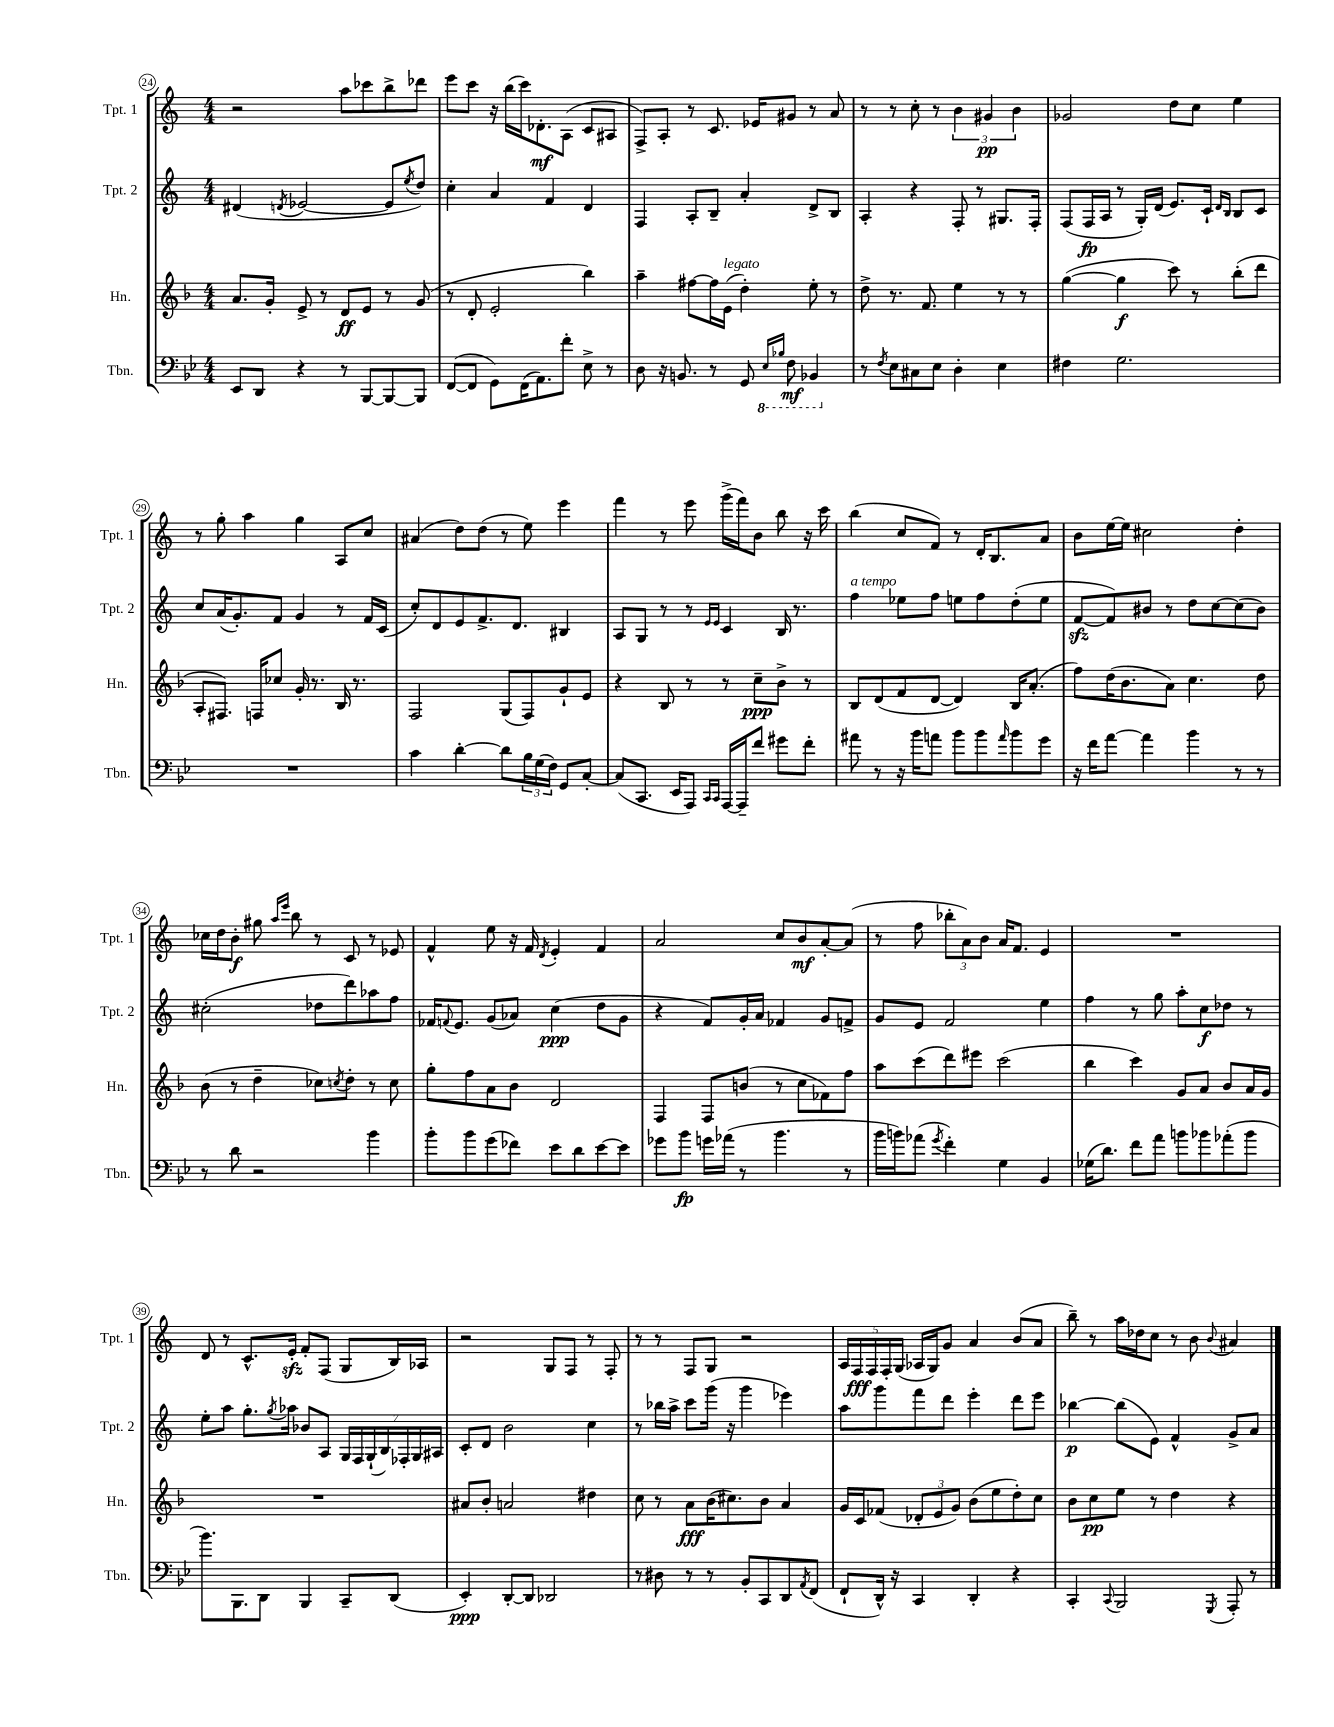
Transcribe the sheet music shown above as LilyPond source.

<<
\new StaffGroup <<
\new Staff = "s0" \with { instrumentName = "Tpt. 1" shortInstrumentName = "Tpt. 1" } {
    \clef treble \key c \major \numericTimeSignature \time 4/4
    r2 a''8 ces'''8 b''8-> des'''8 |
    e'''8 c'''8 r16 b''16( c'''16) des'8.-.\mf a8( c'8 ais8 |
    f8->) a8-. r8 c'8. ees'16 gis'8 r8 a'8 |
    r8 r8 c''8-. r8 \tuplet 3/2 { b'4 gis'4\pp b'4 } |
    ges'2 d''8 c''8 e''4 |
    r8 g''8-. a''4 g''4 a8 c''8 |
    ais'4( d''8) d''8( r8 e''8) e'''4 |
    f'''4 r8 e'''8 g'''16->( f'''16) b'8 b''8 r16 c'''16 |
    b''4( c''8 f'8) r8 d'16-. b8. a'8 |
    b'8 e''16~ e''16 cis''2 d''4-. |
    ces''16 d''16 b'8-.\f gis''8 \grace { a''16 e'''16 } b''8 r8 c'8 r8 ees'8 |
    f'4-^ e''8 r16 f'16 \acciaccatura { d'8 } e'4-. f'4 |
    a'2 c''8 b'8\mf a'8~-. a'8( |
    r8 f''8 \tuplet 3/2 { bes''8-. a'8) b'8 } a'16 f'8. e'4 |
    R1 |
    d'8 r8 c'8.-^ e'16-.\sfz f'8-. f8( g8 b16) aes16 |
    r2 g8 f8 r8 f8-. |
    r8 r8 f8 g8 r2 |
    \tuplet 5/4 { a16 f16\fff f16 f16-. g16( } aes16 g16) g'8 a'4 b'8( a'8 |
    b''8--) r8 a''16 des''16 c''8 r8 b'8 \appoggiatura { b'8 } ais'4 \bar "|." |
}
\new Staff = "s1" \with { instrumentName = "Tpt. 2" shortInstrumentName = "Tpt. 2" } {
    \clef treble \key c \major \numericTimeSignature \time 4/4
    dis'4( \acciaccatura { d'8 } ees'2~ ees'8 \acciaccatura { e''8 } d''8) |
    c''4-. a'4 f'4 d'4 |
    f4 a8-. b8-- a'4-. d'8-> b8 |
    a4-. r4 f8-. r8 gis8. f16-. |
    f8( f16\fp a16 r8 g16-.) d'16( e'8.) c'16-! \grace { d'16 b16 } b8 c'8 |
    c''8 a'16( g'8.-.) f'8 g'4 r8 f'16 c'16( |
    c''8-.) d'8 e'8 f'8.-> d'8. bis4 |
    a8 g8 r8 r8 \grace { e'16 e'16 } c'4 b16 r8. |
    f''4^\markup { \italic "a tempo" } ees''8 f''8 e''8 f''8 d''8-.( e''8 |
    f'8~\sfz f'8) bis'8 r8 d''8 c''8~ c''8( bis'8) |
    cis''2-.( des''8 d'''8) aes''8 f''8 |
    fes'16 \appoggiatura { f'8 } e'8. g'8( aes'8) c''4\ppp( d''8 g'8 |
    r4 f'8) g'16-. a'16 fes'4 g'8 f'8-> |
    g'8 e'8 f'2 e''4 |
    f''4 r8 g''8 a''8-. c''8\f des''8 r8 |
    e''8-. a''8 g''8.-. \acciaccatura { g''8 } aes''16 bes'8 a8 \tuplet 7/4 { g16 f16 g16-!( b16) fes16-. g16 ais16 } |
    c'8-. d'8 b'2 c''4 |
    r8 bes''16 a''16-> c'''8 g'''16( r16 g'''4 ees'''4) |
    a''8 g'''8 f'''8 d'''8 e'''4-. d'''8 e'''8 |
    bes''4~\p bes''8( e'8) f'4-^ g'8-> a'8 \bar "|." |
}
\new Staff = "s2" \with { instrumentName = "Hn." shortInstrumentName = "Hn." } {
    \clef treble \key f \major \numericTimeSignature \time 4/4
    a'8. g'16-. e'8-> r8 d'8\ff e'8 r8 g'8( |
    r8 d'8-. e'2-. bes''4) |
    a''4-- fis''8~ fis''16 e'16^\markup { \italic "legato" }( d''4-.) e''8-. r8 |
    d''8-> r8. f'8. e''4 r8 r8 |
    g''4~( g''4\f c'''8) r8 bes''8-.( d'''8 |
    a8-. fis8.) f16 ces''8 g'16-. r8. bes16 r8. |
    f2 g8( f8) g'8-! e'8 |
    r4 bes8 r8 r8 c''8--\ppp bes'8-> r8 |
    bes8 d'8( f'8 d'8~ d'4) bes16 a'8.-.( |
    f''8) d''16( bes'8. a'8) c''4. d''8 |
    bes'8( r8 d''4-- ces''8) \acciaccatura { c''8 } d''8-. r8 c''8 |
    g''8-. f''8 a'8 bes'8 d'2 |
    f4 f8 b'8( r8 c''8 fes'8) f''8 |
    a''8 c'''8( d'''8) eis'''8 c'''2( |
    bes''4 c'''4) g'8 a'8 bes'8 a'16 g'16 |
    R1 |
    ais'8 bes'8-. a'2 dis''4 |
    c''8 r8 a'8\fff bes'16( cis''8.) bes'8 a'4 |
    g'16 c'16 fes'8( \tuplet 3/2 { des'8-. e'8 g'8) } bes'8( e''8 d''8-.) c''8 |
    bes'8 c''8\pp e''8 r8 d''4 r4 \bar "|." |
}
\new Staff = "s3" \with { instrumentName = "Tbn." shortInstrumentName = "Tbn." } {
    \clef bass \key bes \major \numericTimeSignature \time 4/4
    ees,8 d,8 r4 r8 bes,,8~ bes,,8~ bes,,8 |
    f,8~( f,8 g,8) f,16( a,8.) f'8-. ees8-> r8 |
    d8 r16 b,8. r8 g,8 \ottava #-1 \grace { ees,16 bes,16 } f,8\mf bes,,!4 \ottava #0 |
    r8 \acciaccatura { f8 } ees8 cis8 ees8 d4-. ees4 |
    fis4 g2. |
    R1 |
    c'4 d'4~-. d'8 \tuplet 3/2 { bes16 g16( f16) } g,8 c8~-. |
    c8( c,8. ees,16 a,,8) \grace { c,16 c,16 } a,,16~ a,,16-- f'8 gis'8 f'8-. |
    ais'8 r8 r16 bes'16 a'8 bes'8 bes'8 \grace { a'16 } bes'8 g'8 |
    r16 f'16 a'8~ a'4 bes'4 r8 r8 |
    r8 d'8 r2 bes'4 |
    bes'8-. bes'8 g'8( fes'8) ees'8 d'8 ees'8~ ees'8 |
    ges'8 bes'8\fp g'16 aes'16( r8 bes'4. r8 |
    bes'16 b'16) aes'8( \acciaccatura { g'8 } f'4-.) g4 bes,4 |
    ges16( d'8.) f'8 a'8 b'8 bes'8 aes'8-.( bes'8 |
    bes'8.) bes,,8. d,8 bes,,4 c,8-- d,8( |
    ees,4-.\ppp) d,8~-. d,8 des,2 |
    r8 dis8 r8 r8 bes,8-. c,8 d,8 \acciaccatura { a,8 } f,8( |
    f,8-! d,16-^) r16 c,4 d,4-. r4 |
    c,4-. \appoggiatura { c,8 } bes,,2 \acciaccatura { g,,8 } a,,8-. r8 \bar "|." |
}
>>
>>
\layout { \context { \Score currentBarNumber = #24 \override BarNumber.stencil = #(make-stencil-circler 0.1 0.3 ly:text-interface::print) } }
